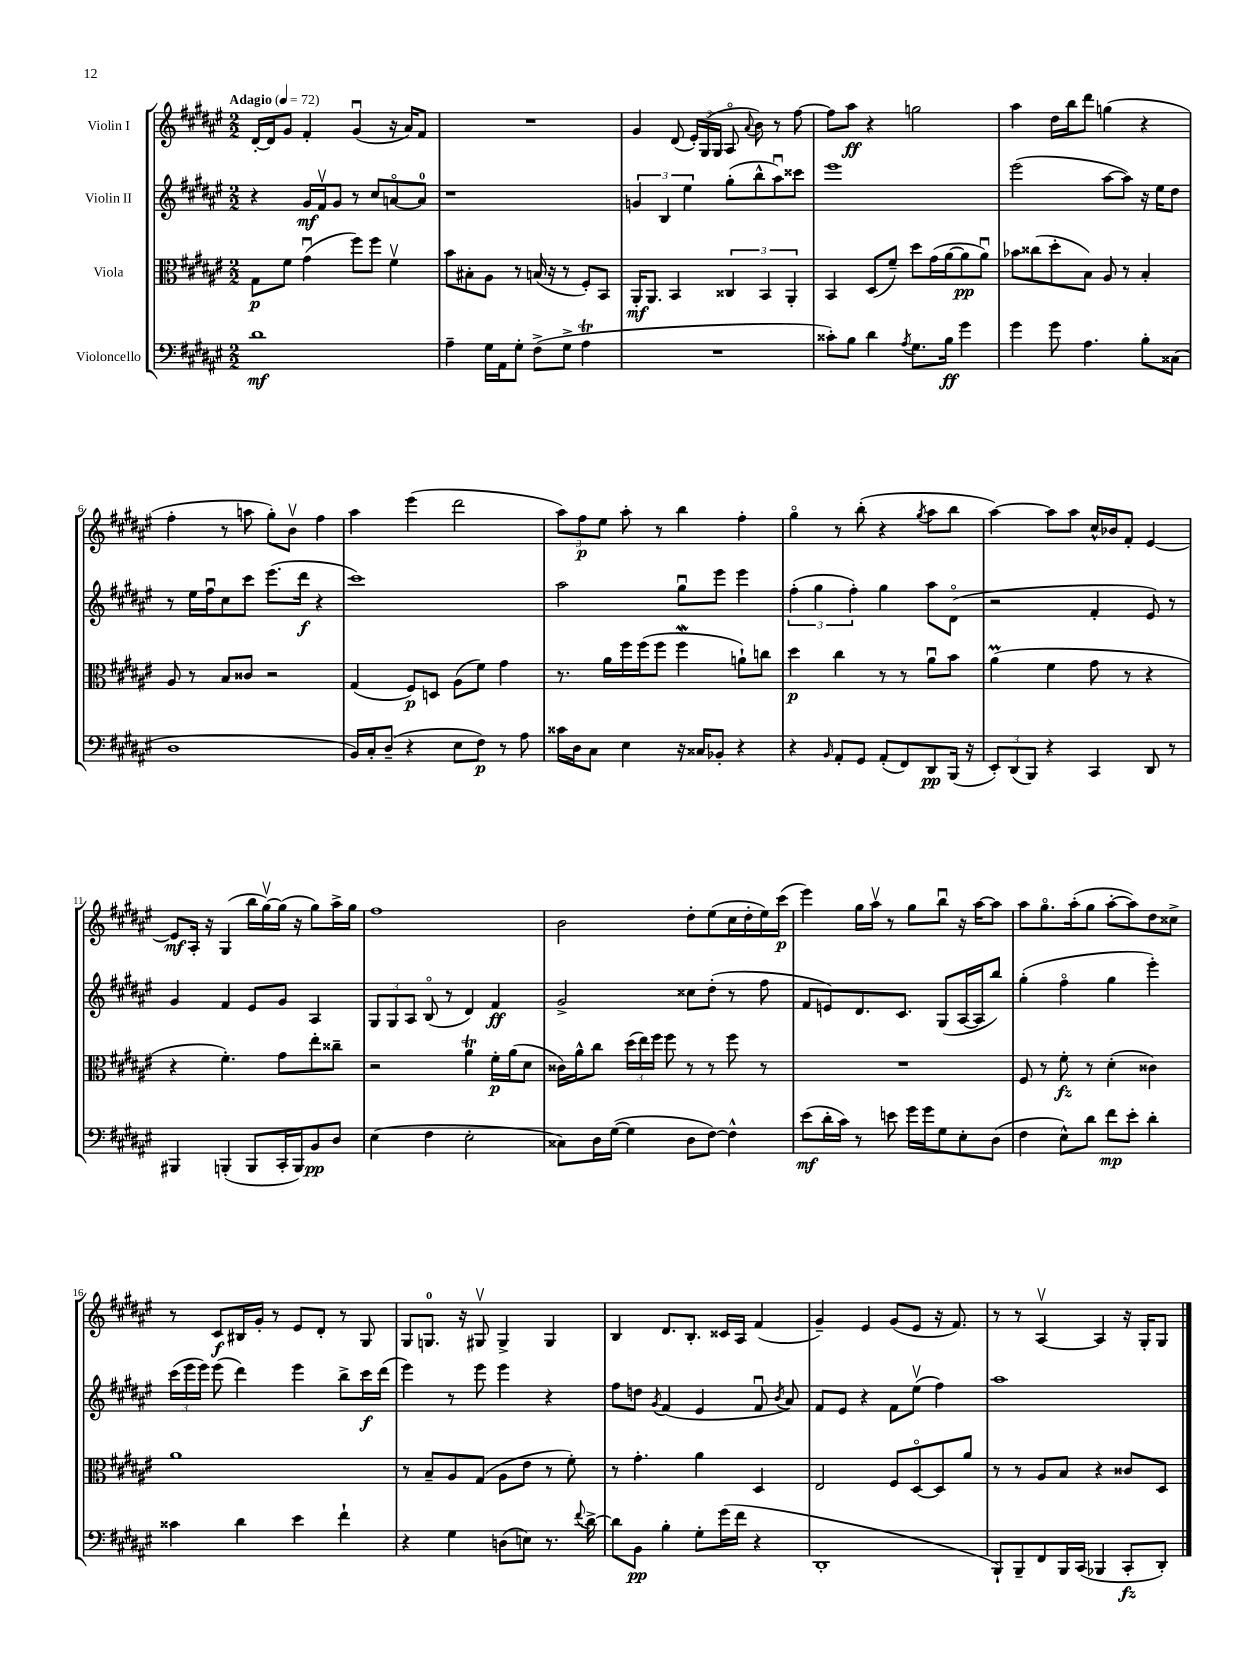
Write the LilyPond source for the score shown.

<<
\new StaffGroup <<
\new Staff = "s0" \with { instrumentName = "Violin I" } {
    \clef treble \key fis \major \numericTimeSignature \time 2/2 \tempo "Adagio" 4 = 72
    \autoBeamOff dis'16[~-. dis'16 gis'8] fis'4-. gis'4\downbow( r16 ais'16[) fis'8] |
    R1 |
    gis'4 dis'8( \tuplet 3/2 { eis'16[-.) gis16( gis16] } ais8\flageolet \appoggiatura { ais'8 } b'8) r8 fis''8~ |
    fis''8[ ais''8]\ff r4 g''2 |
    ais''4 dis''16[ b''16 dis'''8] g''4( r4 |
    fis''4-. r8 a''8 gis''8[-.) b'8]\upbow fis''4 |
    ais''4 eis'''4( dis'''2 |
    \tuplet 3/2 { ais''8[) fis''8\p eis''8] } ais''8-. r8 b''4 fis''4-. |
    gis''4\flageolet r8 b''8-.( r4 \acciaccatura { gis''8 } ais''8[ b''8] |
    ais''4~) ais''8[ ais''8] cis''16[-^ bes'16 fis'8]-. eis'4~ |
    eis'8[\mf ais16]-. r16 gis4( b''16[ gis''16~\upbow) gis''16]( r16 gis''8[) ais''16-> gis''16] |
    fis''1 |
    b'2 dis''8[-. eis''8( cis''16 dis''16-. eis''16) cis'''16]\p( |
    eis'''4) gis''16[ ais''16]\upbow r8 gis''8[ b''8]\downbow r16 ais''16[~ ais''8] |
    ais''8[ gis''8.\flageolet ais''16-.( gis''8] ais''8[~-. ais''8) dis''8 cisis''8]-> |
    r8 cis'8[\f bis16 gis'16]-. r8 eis'8[ dis'8]-. r8 gis8 |
    gis8[ g8.]-0 r16 gis8\upbow gis4-> gis4 |
    b4 dis'8.[ b8.]-. cisis'16[ ais16] fis'4( |
    gis'4--) eis'4 gis'8[( eis'8] r16 fis'8.) |
    r8 r8 ais4~\upbow ais4 r16 gis16[-. gis8] \bar "|." |
}
\new Staff = "s1" \with { instrumentName = "Violin II" } {
    \clef treble \key fis \major \numericTimeSignature \time 2/2
    \autoBeamOff r4 gis'16[\mf fis'16\upbow gis'8] r8 cis''8[ a'8~\flageolet a'8]-0 |
    r1 |
    \tuplet 3/2 { g'4 b4 eis''4 } gis''8[-.( b''8-^ ais''8\downbow) cisis'''8] |
    eis'''1 |
    eis'''2( ais''8[~ ais''8]) r16 eis''16[ dis''8] |
    r8 eis''16[ fis''16\downbow cis''8 cis'''8] eis'''8.[( dis'''16]\f r4 |
    cis'''1) |
    ais''2 gis''8[\downbow eis'''8] eis'''4 |
    \tuplet 3/2 { fis''4-.( gis''4 fis''4-.) } gis''4 ais''8[ dis'8]\flageolet( |
    r2 fis'4-. eis'8) r8 |
    gis'4 fis'4 eis'8[ gis'8] ais4 |
    \tuplet 3/2 { gis8[ gis8 ais8] } b8\flageolet( r8 dis'4) fis'4\ff |
    gis'2-> cisis''8[ dis''8]-.( r8 fis''8 |
    fis'8[ e'8) dis'8. cis'8.] gis8[( ais16~ ais16 b''8]) |
    gis''4-.( fis''4\flageolet gis''4 eis'''4-.) |
    \tuplet 3/2 { cis'''16[( eis'''16 eis'''16]) } eis'''8( dis'''4) eis'''4 b''8[-> cis'''16\f dis'''16]( |
    eis'''4) r8 eis'''8 eis'''4 r4 |
    fis''8[ d''8] \acciaccatura { gis'8 } fis'4( eis'4 fis'8\downbow \acciaccatura { b'8 } ais'8) |
    fis'8[ eis'8] r4 fis'8[ eis''8]\upbow( fis''4) |
    ais''1 \bar "|." |
}
\new Staff = "s2" \with { instrumentName = "Viola" } {
    \clef alto \key fis \major \numericTimeSignature \time 2/2
    \autoBeamOff gis8[\p fis'8] gis'4\downbow( fis''8[) fis''8] fis'4\upbow |
    b'8[ bis8-. ais8] r8 b16( r16 r8 fis8[-.) b,8] |
    ais,16[-.\mf ais,8.] b,4 \tuplet 3/2 { cisis4 b,4 ais,4-. } |
    b,4 dis8[( fis'8]--) dis''8[ gis'16( ais'16~ ais'8\pp ais'8]\downbow) |
    bes'8[ cisis''8( dis''8-. b8]) ais8 r8 b4-. |
    ais8 r8 b8[ cisis'8] r2 |
    gis4( fis8[\p) d8] ais8[( fis'8]) gis'4 |
    r8. ais'16[ fis''16 fis''16( fis''8] fis''4\mordent a'8[-!) c''8] |
    dis''4\p cis''4 r8 r8 ais'8[\downbow b'8] |
    ais'4\prall( fis'4 gis'8 r8 r4 |
    r4 fis'4.-.) gis'8[ eis''8-. cisis''8]-- |
    r2 ais'4\trill fis'16[-.\p ais'16( dis'8] |
    cisis'16[) ais'16-^ cis''8] \tuplet 3/2 { dis''16[( eis''16) fis''16] } fis''8 r8 r8 fis''8 r8 |
    R1 |
    fis8 r8 fis'8-.\fz r8 dis'4-.( cisis'4) |
    ais'1 |
    r8 b8[-- ais8 gis8]( ais8[ eis'8] r8 fis'8-.) |
    r8 gis'4.-. ais'4 dis4 |
    eis2 fis8[ dis8~\flageolet dis8 ais'8] |
    r8 r8 ais8[ b8] r4 cisis'8[ dis8] \bar "|." |
}
\new Staff = "s3" \with { instrumentName = "Violoncello" } {
    \clef bass \key fis \major \numericTimeSignature \time 2/2
    \autoBeamOff dis'1\mf |
    ais4-- gis16[ ais,16 gis8]-. fis8[->( gis8]-> ais4\trill |
    R1 |
    cisis'8[-.) b8] dis'4 \acciaccatura { ais8 } gis8.[ b16]\ff gis'4 |
    gis'4 gis'8 ais4. b8[-. cisis8]( |
    dis1 |
    b,16[) cis16-. dis8]--( r4 eis8[ fis8]\p) r8 ais8 |
    cisis'16[ dis16 cis8] eis4 r16 cisis16[ bes,8]-. r4 |
    r4 \grace { b,16 } ais,8[-. gis,8] ais,8[-.( fis,8) dis,8\pp b,,16]( r16 |
    \tuplet 3/2 { eis,8[-.) dis,8( b,,8]) } r4 cis,4 dis,8 r8 |
    bis,,4 b,,4-.( b,,8[ cis,16-. b,,16) b,8\pp dis8] |
    eis4( fis4 eis2-. |
    cisis8[) dis16 gis16]~( gis4 dis8[ fis8]~) fis4-^ |
    eis'8[\mf( dis'16-. cis'16]) r8 e'8 gis'16[ gis'16 gis8 eis8-. dis8]( |
    fis4 eis8[-^) dis'8] fis'8[\mp eis'8]-. dis'4-. |
    cisis'4 dis'4 eis'4 fis'4-! |
    r4 gis4 d8[( e8]) r8. \appoggiatura { fis'8 } dis'16~-> |
    dis'8[ b,8]\pp b4-. gis8[-. gis'16( fis'16] r4 |
    dis,1-. |
    b,,8[-!) b,,8-- fis,8 b,,16 cis,16]( bes,,4 cis,8[-.\fz dis,8]-.) \bar "|." |
}
>>
>>
